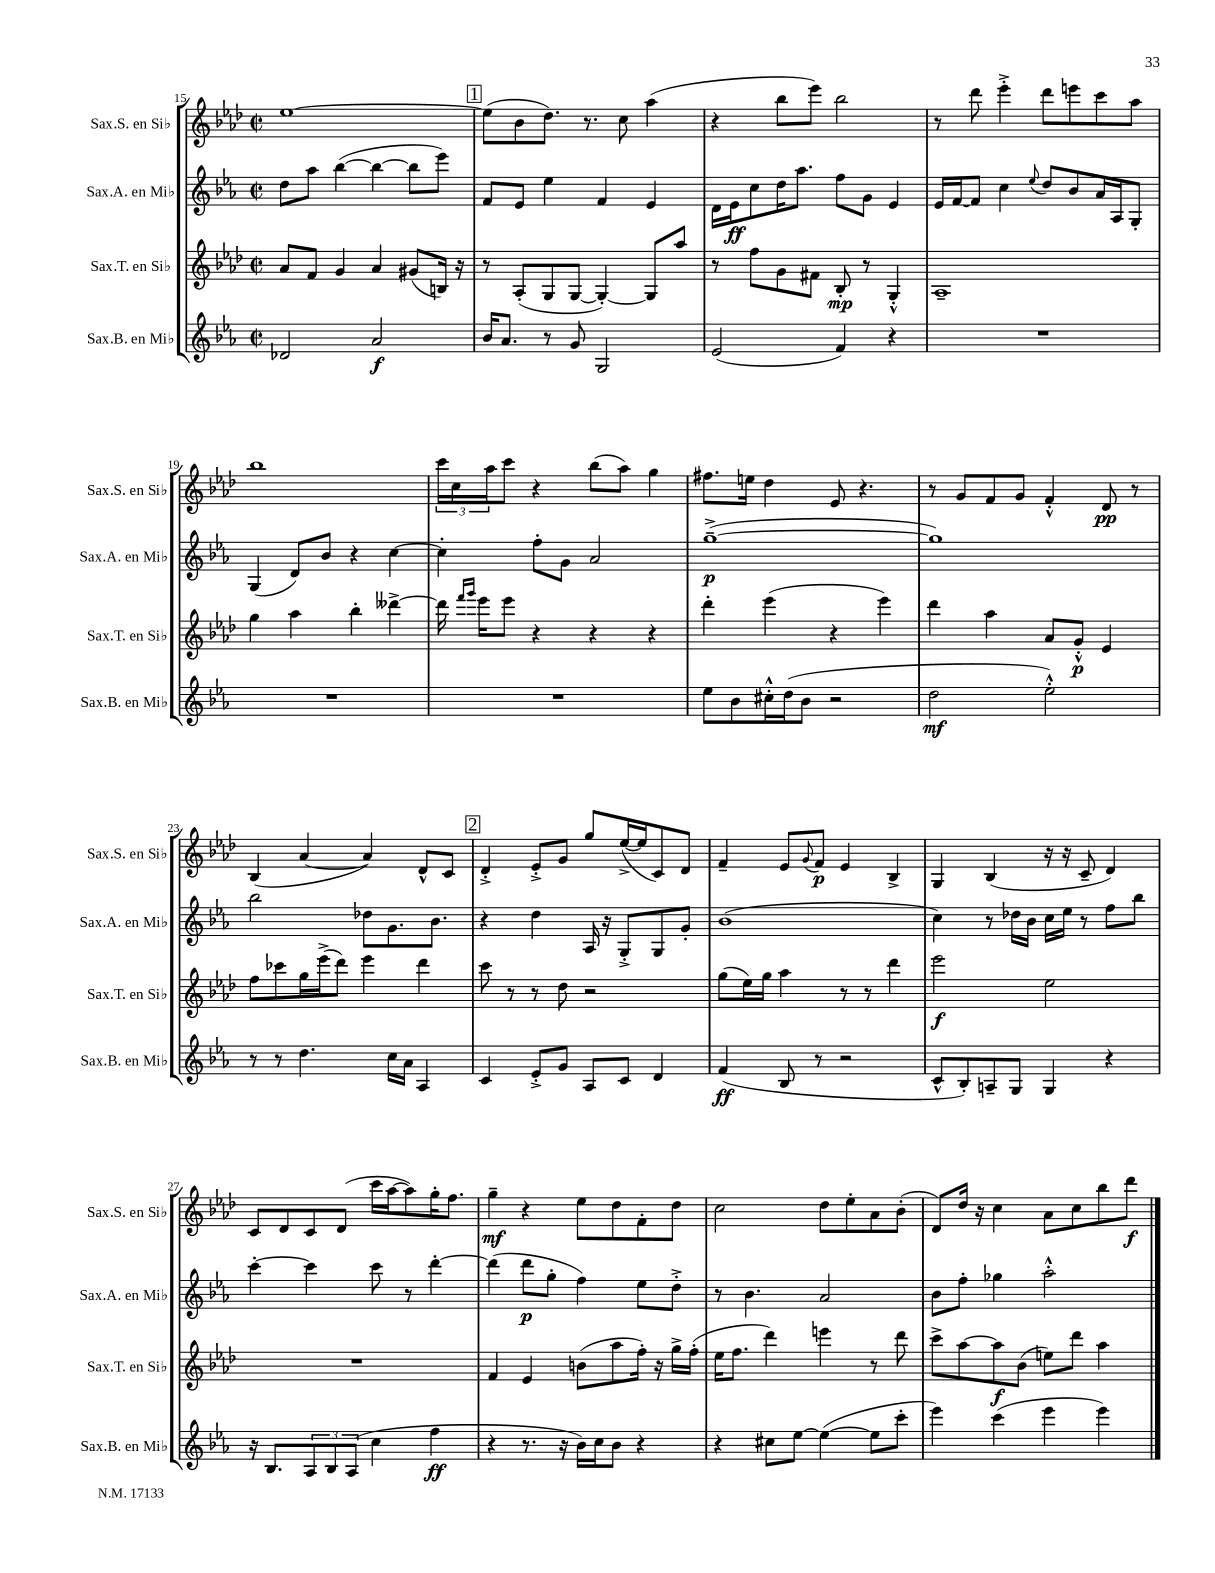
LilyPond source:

<<
\new StaffGroup <<
\new Staff = "s0" \with { instrumentName = "Sax.S. en Sib" shortInstrumentName = "Sax.S. en Sib" } {
    \clef treble \key aes \major \defaultTimeSignature \time 2/2
    ees''1~ |
    \mark \markup { \box "1" } ees''8( bes'8 des''8.) r8. c''8 aes''4( |
    r4 bes''8 ees'''8) bes''2 |
    r8 des'''8 ees'''4-.-> des'''8 e'''8 c'''8 aes''8 |
    bes''1 |
    \tuplet 3/2 { c'''16 c''16 aes''16 } c'''8 r4 bes''8( aes''8) g''4 |
    fis''8. e''16 des''4 ees'8 r4. |
    r8 g'8 f'8 g'8 f'4-.-^ des'8\pp r8 |
    bes4( aes'4~ aes'4) des'8-^ c'8 |
    \mark \markup { \box "2" } des'4-.-> ees'8-.-> g'8 g''8 ees''16~->( ees''16 c'8) des'8 |
    f'4-- ees'8 \appoggiatura { g'8 } f'8\p ees'4 bes4-> |
    g4 bes4( r16 r16 c'8-- des'4) |
    c'8 des'8 c'8 des'8( c'''16 aes''16~ aes''8) g''16-. f''8. |
    g''4--\mf r4 ees''8 des''8 f'8-. des''8 |
    c''2 des''8 ees''8-. aes'8 bes'8-.( |
    des'8) des''16 r16 c''4 aes'8 c''8 bes''8 des'''8\f \bar "|." |
}
\new Staff = "s1" \with { instrumentName = "Sax.A. en Mib" shortInstrumentName = "Sax.A. en Mib" } {
    \clef treble \key ees \major \defaultTimeSignature \time 2/2
    d''8 aes''8 bes''4~( bes''4~ bes''8 ees'''8) |
    \mark \markup { \box "1" } f'8 ees'8 ees''4 f'4 ees'4 |
    d'16 ees'16\ff c''8 d''16 aes''8. f''8 g'8 ees'4 |
    ees'16 f'16~ f'8 c''4 \appoggiatura { ees''8 } d''8 bes'8 aes'16 aes16 g8-. |
    g4( d'8) bes'8 r4 c''4~ |
    c''4-. f''8-. g'8 aes'2 |
    g''1~--->\p( |
    g''1) |
    bes''2 des''8 g'8. bes'8. |
    \mark \markup { \box "2" } r4 d''4 aes16 r16 g8-.-> g8 g'8-. |
    bes'1( |
    c''4) r8 des''16 bes'16 c''16 ees''16 r8 f''8 bes''8 |
    c'''4~-. c'''4 c'''8 r8 d'''4~-. |
    d'''4( d'''8\p g''8-. f''4) ees''8 d''8-.-> |
    r8 bes'4. aes'2 |
    bes'8 f''8-. ges''4 aes''2-.-^ \bar "|." |
}
\new Staff = "s2" \with { instrumentName = "Sax.T. en Sib" shortInstrumentName = "Sax.T. en Sib" } {
    \clef treble \key aes \major \defaultTimeSignature \time 2/2
    aes'8 f'8 g'4 aes'4 gis'8( b16) r16 |
    \mark \markup { \box "1" } r8 aes8-.( g8 g8~ g4~-.) g8 aes''8 |
    r8 f''8 g'8 fis'8 bes8-.\mp r8 g4-.-^ |
    aes1-- |
    g''4 aes''4 bes''4-. deses'''4~-> |
    deses'''16 \grace { f'''16 g'''16 } ees'''16 ees'''8 r4 r4 r4 |
    des'''4-. ees'''4( r4 ees'''4) |
    des'''4 aes''4 aes'8 g'8-.-^\p ees'4 |
    f''8 ces'''8 g''16 ees'''16->( des'''8) ees'''4 des'''4 |
    \mark \markup { \box "2" } c'''8 r8 r8 des''8 r2 |
    g''8( ees''16) g''16 aes''4 r8 r8 des'''4 |
    ees'''2\f ees''2 |
    R1 |
    f'4 ees'4 b'8( aes''8 f''16-.) r16 g''16-> f''16-.( |
    ees''16 f''8. des'''4) e'''4 r8 des'''8 |
    c'''8-> aes''8~ aes''8\f bes'8( e''8) des'''8 aes''4 \bar "|." |
}
\new Staff = "s3" \with { instrumentName = "Sax.B. en Mib" shortInstrumentName = "Sax.B. en Mib" } {
    \clef treble \key ees \major \defaultTimeSignature \time 2/2
    des'2 aes'2\f |
    \mark \markup { \box "1" } bes'16 aes'8. r8 g'8 g2 |
    ees'2( f'4) r4 |
    R1 |
    R1 |
    R1 |
    ees''8 bes'8 cis''16-.-^ d''16( bes'8 r2 |
    d''2\mf ees''2-.-^) |
    r8 r8 d''4. c''16 aes'16 aes4 |
    \mark \markup { \box "2" } c'4 ees'8-.-> g'8 aes8 c'8 d'4 |
    f'4\ff( bes8 r8 r2 |
    c'8-^ bes8-.) a8-- g8 g4 r4 |
    r16 bes8. \tuplet 3/2 { aes8 bes8 aes8( } c''4 f''4\ff |
    r4 r8. r16 bes'16) c''16 bes'8 r4 |
    r4 cis''8 ees''8~ ees''4~( ees''8 c'''8-. |
    ees'''4) c'''4( ees'''4 ees'''4) \bar "|." |
}
>>
>>
\layout { \context { \Score currentBarNumber = #15 } }
